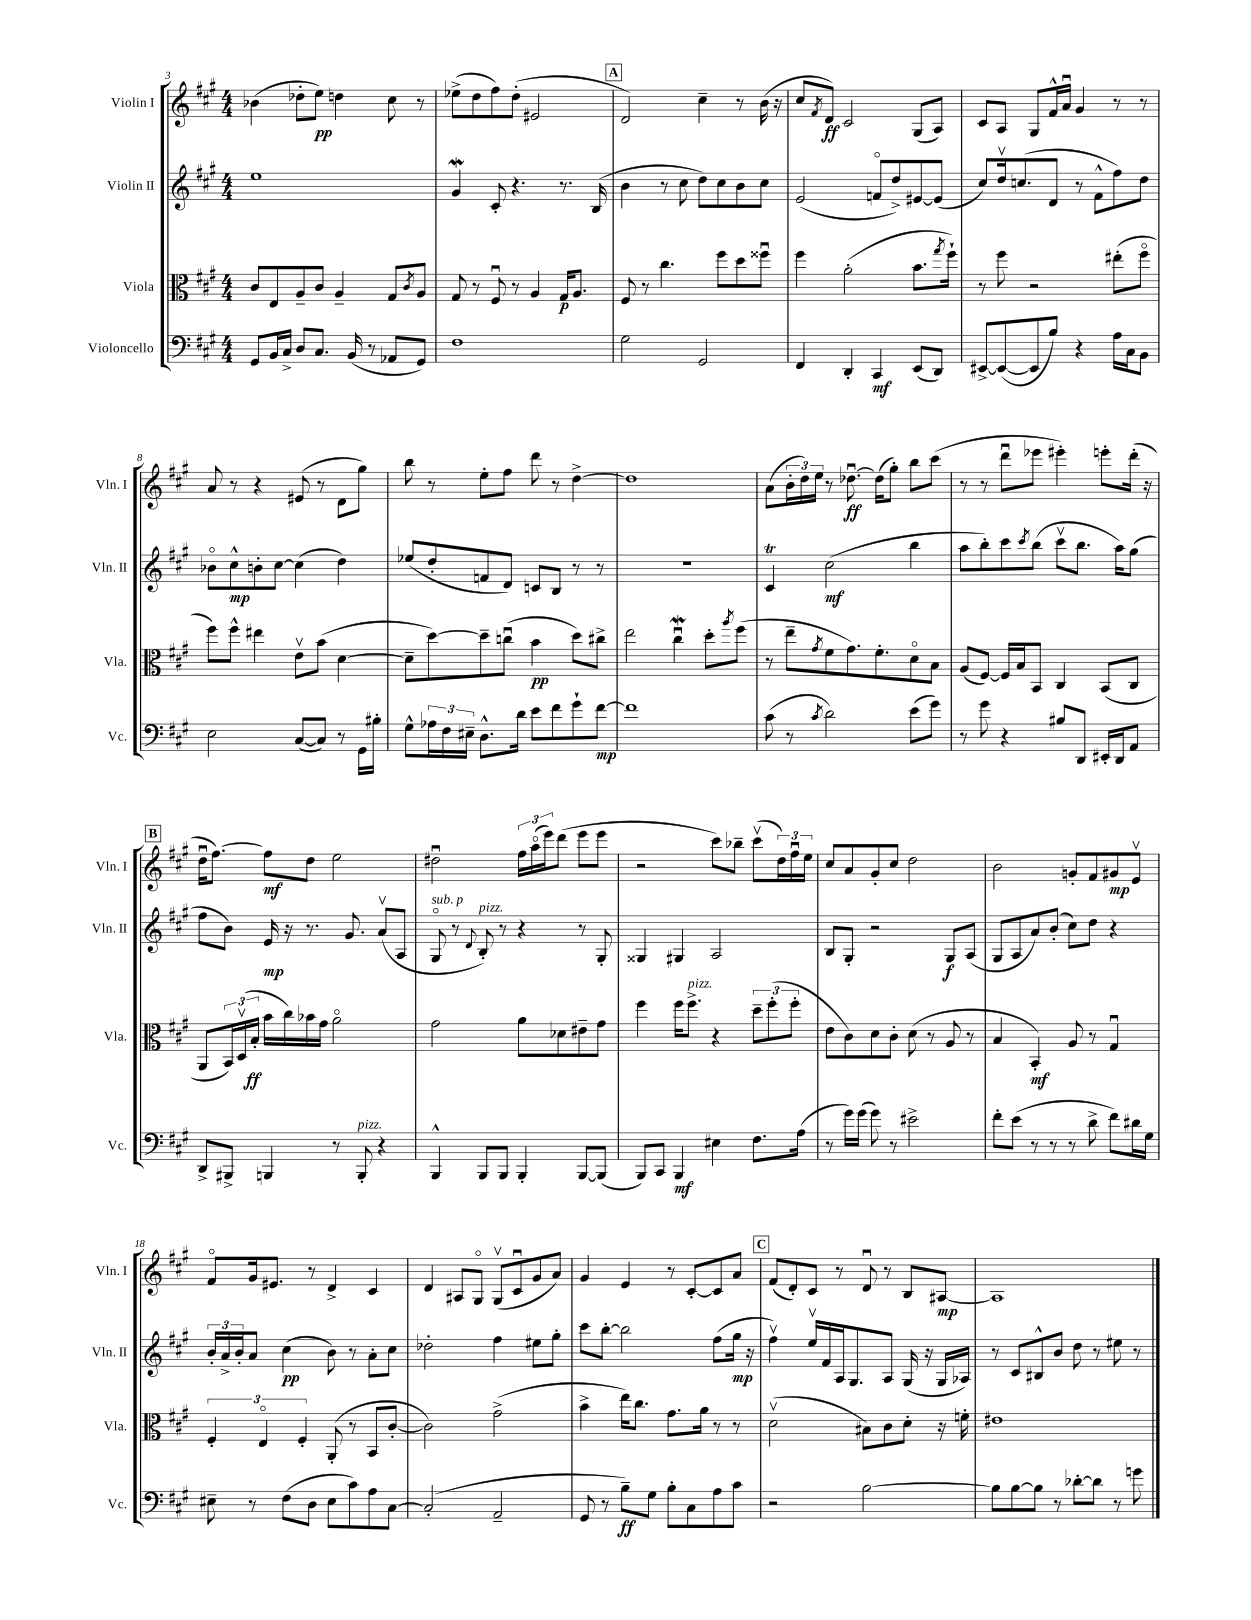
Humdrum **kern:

**kern	**kern	**kern	**kern
*staff4	*staff3	*staff2	*staff1
*clefF4	*clefC3	*clefG2	*clefG2
*k[f#c#g#]	*k[f#c#g#]	*k[f#c#g#]	*k[f#c#g#]
*M4/4	*M4/4	*M4/4	*M4/4
8GG#	8c#	1ee	(4b-
16BB	8E	.	.
16C#^	.	.	.
8D	8A~	.	8dd-'
8.C#	8c#	.	8ee)
.	4A~	.	4dd
(16BB	.	.	.
8r	.	.	.
8AA-	8G#	.	8cc#
.	8qc#	.	.
8GG#)	8A	.	8r
=	=	=	=
1F#	8G#	4g#	(8ee-^
.	8r	.	8dd
.	8F#u	8c#'	8ff#)
.	8r	4.r	(8dd'
.	4A	.	2e#
.	16G#	8.r	.
.	8.A	.	.
.	.	(16B	.
=	=	=	=
2G#	8F#	4b	2d)
.	8r	.	.
.	4.cc#	8r	.
.	.	8cc#	.
2GG#	.	8dd)	4cc#~
.	8ff#	8cc#	.
.	8dd	8b	8r
.	8ff##u	8cc#	(16b
.	.	.	16r
=	=	=	=
4FF#	4ff#	(2e	8cc#
.	.	.	8qf#
.	.	.	8d)
4DD'	(2a'	.	2c#
4CC#	.	8fo	.
.	.	8dd^)	.
(8EE	8.b	[8e#	(8G#
8DD)	.	(8e#]	8A)
.	8qgg#	.	.
.	16ff#`)	.	.
=	=	=	=
[8EE#^	8r	8cc#)	8c#
(8EE#_	8ff#	16ddv	8A
.	.	(8.cc	.
8EE#]	2r	.	8G#
8B)	.	8d	16f#^^
.	.	.	16au
4r	.	8r	4g#
.	.	8f#^^	.
16A	(8ee#'	8ff#)	8r
16C#	.	.	.
8BB	8ff#o	8dd	8r
=	=	=	=
2E	8ff#)	8b-o	8a
.	8ff#^^	8cc#^^	8r
.	4ee#	8b'	4r
.	.	[8cc#	.
([8C#	8ev	(4cc#]	(8e#
8C#])	(8b	.	8r
8r	[4d	4dd)	8d
16GG#	.	.	8gg#)
16B#'	.	.	.
=	=	=	=
8G#^^	8d~]	(8ee-	8bb
24A-	[8dd)	8dd'	8r
24F#	.	.	.
24E#~	.	.	.
8.D^^	8dd~]	8f	8ee'
.	(8ccu	8d)	8ff#
16d	.	.	.
8e	4b	8c	8ddd
8f#	.	8B	8r
8g#`	8dd)	8r	[4dd^
[8f#	8cc#^	8r	.
=	=	=	=
1f#]	2ee	1r	1dd]
.	4cc#u	.	.
.	8dd'	.	.
.	8qaa	.	.
.	(8ff#	.	.
=	=	=	=
(8c#	8r	4c#	(8a
8r	8ee~	.	24b'
.	.	.	24dd)
.	.	.	24ee
8qc#	8qg#	.	.
2d)	8f#	(2cc#	8r
.	8.g#)	.	[8.dd-u
.	8.f#'	.	(16dd-]
.	.	.	8gg#')
(8e	8do	4bb	8bb
8g#)	8B	.	(8ccc#
=	=	=	=
8r	(8A	8aa	8r
8g#	[8F#)	8bb')	8r
4r	16F#]	8ccc#	8dddu
.	16B	.	.
.	.	8qccc#	.
.	8BB	(8bb	8eee-
8B#	4C#	8ccc#v	4eee#')
8DD	.	8.bb	.
16EE#'	(8BB	.	8eee'
16DD	.	16aa)	.
8AA	8C#	(8gg#	(16ddd'
.	.	.	16r
=	=	=	=
8DD^	8AA	8ff#	16ddu
.	.	.	[8.ff#)
8BBB#^	24BB)	8b)	.
.	(24Dv	.	.
.	24B'	.	.
4BBB	16b	16e	8ff#]
.	16cc#)	16r	.
.	16b-	8.r	8dd
.	16g#	.	.
8r	2ao	.	2ee
.	.	8.g#	.
8BBB'	.	.	.
4r	.	(8av	.
.	.	8A	.
=	=	=	=
4BBB^^	2g#	8G#o	2dd#u
.	.	8r	.
.	.	8qqd	.
8BBB	.	8B')	.
8BBB	.	8r	.
4BBB'	8a	4r	24ff#
.	.	.	(24aao
.	.	.	24eee)
.	8d-	.	(8ddd
[8BBB	8e#~	8r	8eee
(8BBB]	8g#	8G#'	8eee
=	=	=	=
8BBB)	4ff#	4G##	2r
8CC#	.	.	.
4BBB	16ff#	4G#	.
.	8.ff#^	.	.
4E#	4r	2A	8ccc#)
.	.	.	8bb-~
8.F#	12dd~	.	(8ccc#v
.	(12ff#'	.	.
.	.	.	24dd)
.	12ff#'	.	24ff#u
(16A	.	.	.
.	.	.	24ee
=	=	=	=
8r	8e	8B	8cc#
16g#)	8c#)	8G#'	8a
(16g#	.	.	.
8g#)	8d	2r	8g#'
8r	8c#'	.	8cc#
2e#^	(8d	.	2dd
.	8r	.	.
.	8A	8G#	.
.	8r	(8A	.
=	=	=	=
8f#'	4B	8G#	2b
(8e	.	8A	.
8r	4BB')	8a)	.
8r	.	(8b'	.
8r	8A	8cc#)	8g'
8d^	8r	8dd	8f#
8f#)	4G#u	4r	8g#
16d#	.	.	8ev
16G#	.	.	.
=	=	=	=
8E#~	6F#'	24b'	8f#o
.	.	24a^	.
.	.	24b'	.
8r	.	8a	16g#
.	6Eo	.	.
.	.	.	8.e#
(8F#	.	(4cc#	.
.	6F#'	.	.
8D	.	.	8r
8E#	(8AA'	8b)	4d^
8c#)	8r	8r	.
8A	8BB	8a'	4c#
[8C#	[8c#'	8cc#	.
=	=	=	=
(2C#']	2c#])	2dd-'	4d
.	.	.	8A#
.	.	.	8G#o
2AA~	(2g#^	4ff#	(8G#v
.	.	.	8c#u
.	.	8ee#	8g#
.	.	8gg#'	8a)
=	=	=	=
8GG#	4b^	8ccc#	4g#
8r	.	[8bb'	.
8B~)	16ee)	2bb]	4e
.	8.cc#	.	.
8G#	.	.	.
8B'	8.g#	.	8r
8C#	.	.	[8c#'
.	16a	.	.
8A	8r	(8ff#	8c#]
8c#	8r	16gg#	8a
.	.	16r	.
=	=	=	=
2r	(2dv	4ff#v)	(8f#
.	.	.	8d')
.	.	16eev	8c#
.	.	16f#	.
.	.	16A	8r
.	.	8.G#	.
[2B	8B#)	.	8du
.	8c#	8A	8r
.	8d'	(16G#	8B
.	.	16r	.
.	16r	16G#	[8A#
.	16f'	16A-)	.
=	=	=	=
8B]	1e#	8r	1A#]
[8B	.	8c#	.
8B]	.	8B#^^	.
8r	.	8b	.
[8d-'	.	8dd	.
8d-]	.	8r	.
8r	.	8ee#	.
8g	.	8r	.
==	==	==	==
*-	*-	*-	*-
